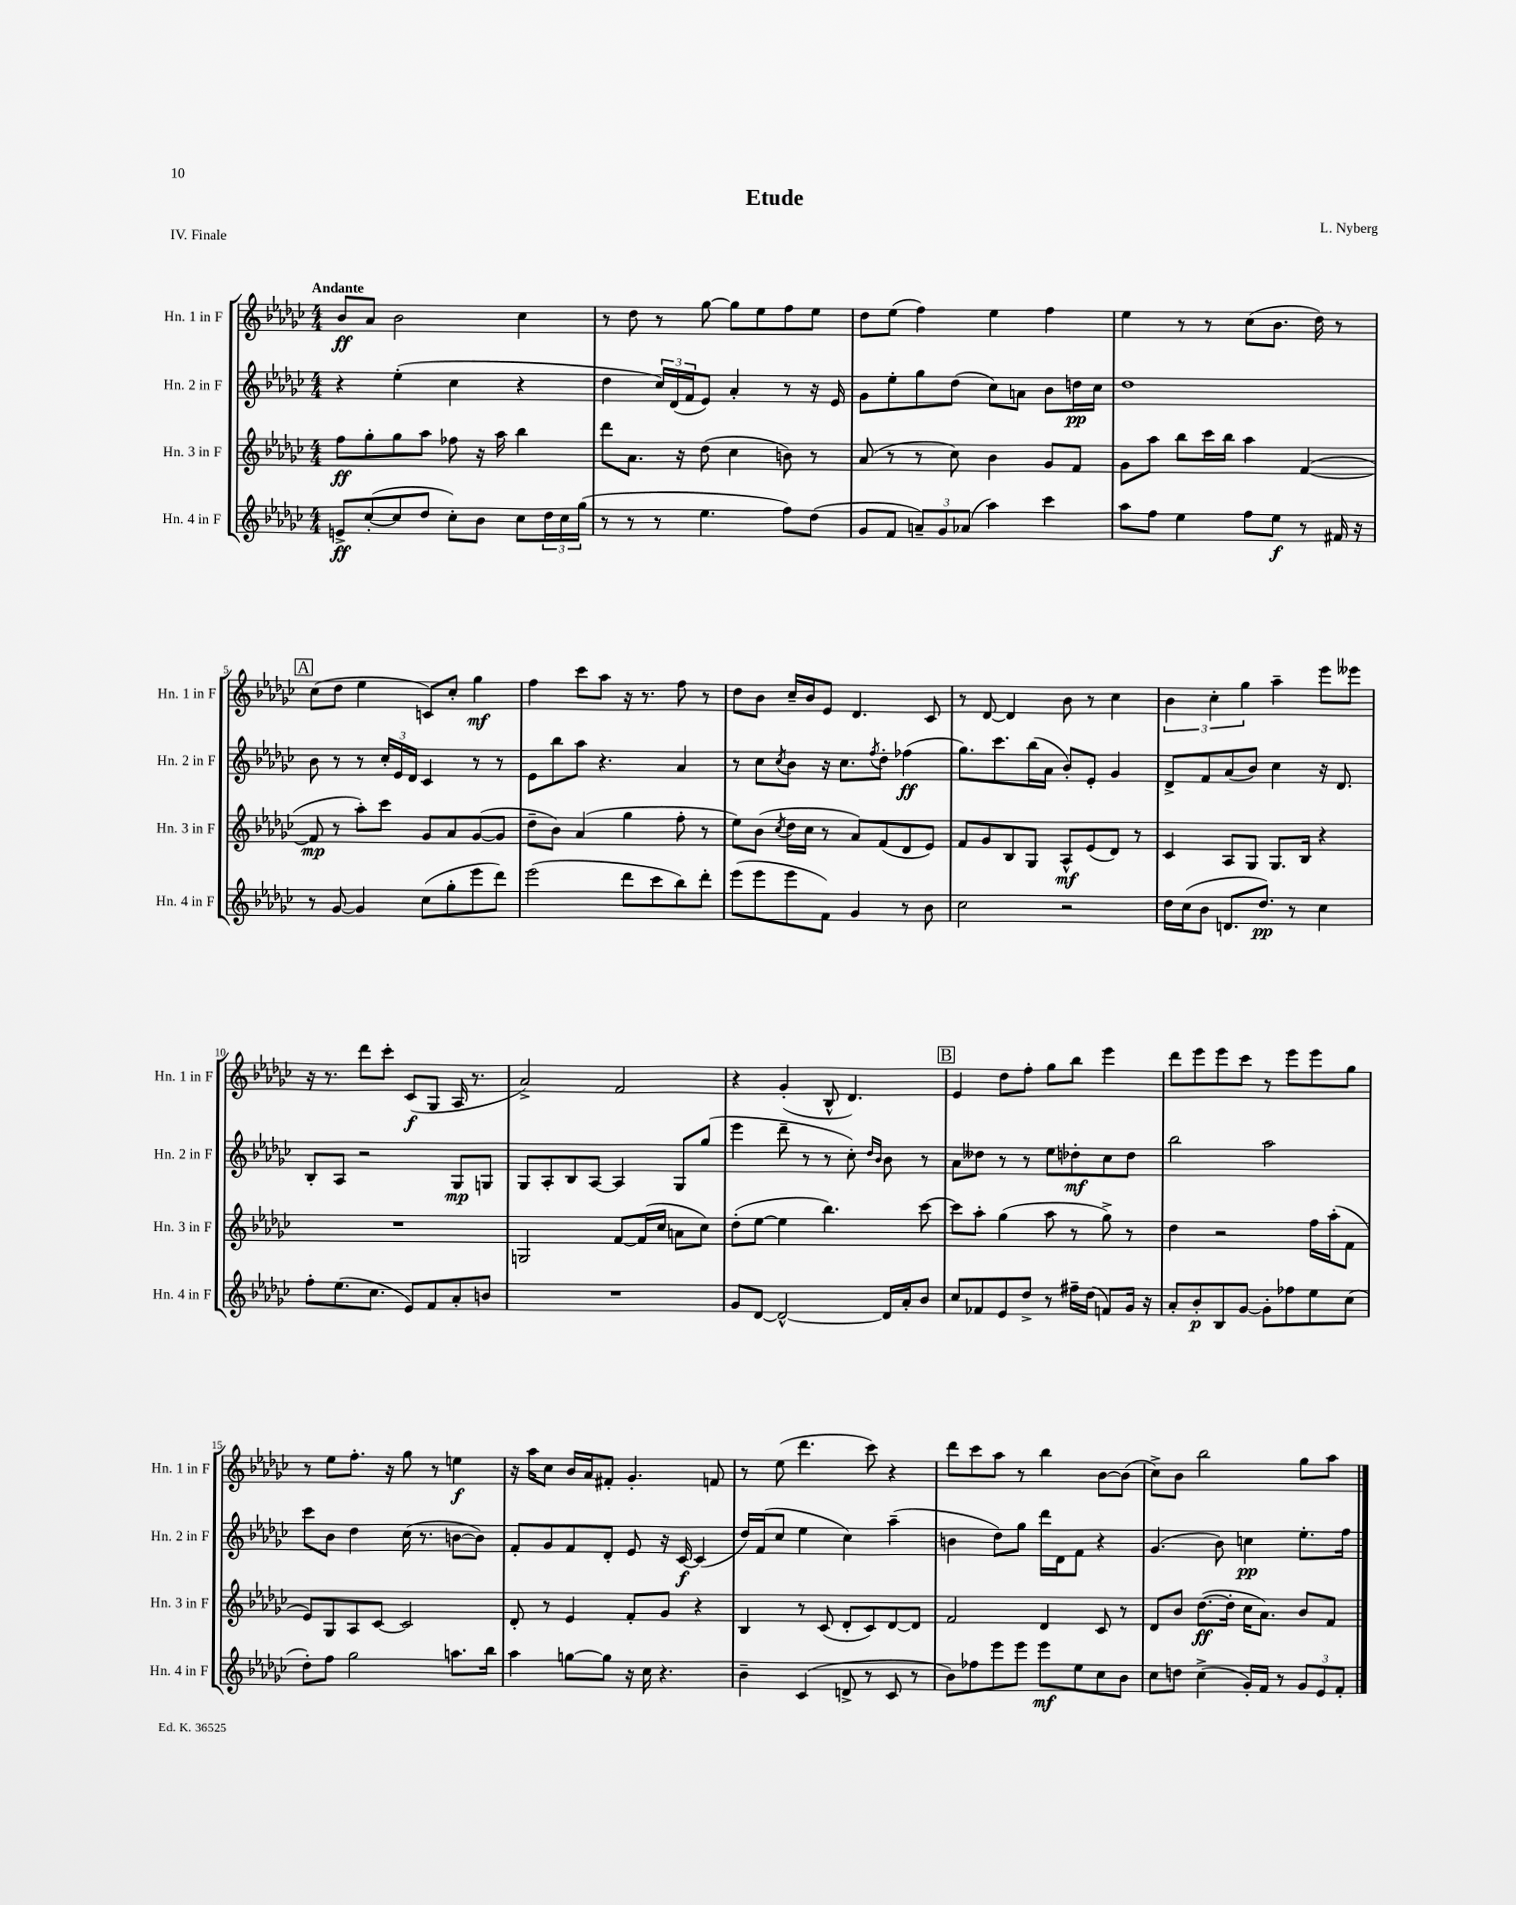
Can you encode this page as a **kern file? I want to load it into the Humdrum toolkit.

**kern	**dynam	**kern	**dynam	**kern	**dynam	**kern	**dynam
*part4	*part4	*part3	*part3	*part2	*part2	*part1	*part1
*staff4	*staff4	*staff3	*staff3	*staff2	*staff2	*staff1	*staff1
*I"Hn. 4 in F	*	*I"Hn. 3 in F	*	*I"Hn. 2 in F	*	*I"Hn. 1 in F	*
*I'Hn. 4 in F	*	*I'Hn. 3 in F	*	*I'Hn. 2 in F	*	*I'Hn. 1 in F	*
*clefG2	*	*clefG2	*	*clefG2	*	*clefG2	*
*k[b-e-a-d-g-c-]	*	*k[b-e-a-d-g-c-]	*	*k[b-e-a-d-g-c-]	*	*k[b-e-a-d-g-c-]	*
*M4/4	*	*M4/4	*	*M4/4	*	*M4/4	*
=1	=1	=1	=1	=1	=1	=1	=1
!	!	!	!	!	!	!LO:TX:a:B:t=Andante	!
8en^/L	ff	8ff\L	ff	4r	.	8b-/L	ff
([8cc-'/	.	8gg-'\	.	.	.	8a-/J	.
8cc-/]	.	8gg-\	.	(4ee-'\	.	2b-\	.
8dd-/J	.	8aa-\J	.	.	.	.	.
8cc-'\L)	.	8ff-X\	.	4cc-\	.	.	.
8b-\J	.	16r	.	.	.	.	.
.	.	16aa-\	.	.	.	.	.
8cc-\L	.	4bb-\	.	4r	.	4cc-\	.
24dd-\L	.	.	.	.	.	.	.
24cc-\	.	.	.	.	.	.	.
(24gg-\JJ	.	.	.	.	.	.	.
=2	=2	=2	=2	=2	=2	=2	=2
8r	.	8ddd-\L	.	4dd-\	.	8r	.
8r	.	8.a-\J	.	.	.	8dd-\	.
8r	.	.	.	24cc-/LL)	.	8r	.
.	.	.	.	(24d-/	.	.	.
.	.	16r	.	.	.	.	.
.	.	.	.	24f/J	.	.	.
4.ee-\	.	(8dd-\	.	8e-/J)	.	[8gg-\	.
.	.	4cc-\	.	4a-'/	.	8gg-\L]	.
.	.	.	.	.	.	8ee-\	.
8ff\L)	.	8bn\)	.	8r	.	8ff\	.
(8dd-\J	.	8r	.	16r	.	8ee-\J	.
.	.	.	.	16e-/	.	.	.
=3	=3	=3	=3	=3	=3	=3	=3
8g-/L	.	(8a-/	.	8g-\L	.	8dd-\L	.
8f/J	.	8r	.	8ee-'\	.	(8ee-\J	.
12an~/L)	.	8r	.	8gg-\	.	4ff\)	.
12g-/	.	.	.	.	.	.	.
.	.	8cc-\)	.	(8dd-\J	.	.	.
(12a-X/J	.	.	.	.	.	.	.
4aa-\)	.	4b-\	.	8cc-\L)	.	4ee-\	.
.	.	.	.	8an\J	.	.	.
4ccc-\	.	8g-/L	.	8b-\L	.	4ff\	.
.	.	8f/J	.	16ddn\L	pp	.	.
.	.	.	.	16cc-\JJ	.	.	.
=4	=4	=4	=4	=4	=4	=4	=4
8aa-\L	.	8g-\L	.	1dd-	.	4ee-\	.
8ff\J	.	8aa-\J	.	.	.	.	.
4ee-\	.	8bb-\L	.	.	.	8r	.
.	.	16ccc-\L	.	.	.	8r	.
.	.	16bb-\JJ	.	.	.	.	.
8ff\L	.	4aa-\	.	.	.	(8cc-\L	.
8ee-\J	f	.	.	.	.	8.b-\J	.
8r	.	([4f/	.	.	.	.	.
.	.	.	.	.	.	16dd-\)	.
16f#X/	.	.	.	.	.	8r	.
16r	.	.	.	.	.	.	.
!!LO:LB:g=z
!!LO:REH:place=s1:t=A
=5	=5	=5	=5	=5	=5	=5	=5
8r	.	8f/]	mp	8b-\	.	(8cc-\L	.
[8g-/	.	8r	.	8r	.	8dd-\J	.
4g-/]	.	8aa-'\L)	.	8r	.	4ee-\	.
.	.	8ccc-\J	.	24cc-'/LL	.	.	.
.	.	.	.	24e-/	.	.	.
.	.	.	.	24d-/JJ	.	.	.
(8cc-\L	.	8g-/L	.	4c-/	.	8cn/L)	.
8gg-'\	.	8a-/	.	.	.	8cc-'/J	.
8eee-\	.	([8g-/	.	8r	.	4gg-\	mf
8ddd-\J)	.	8g-/J]	.	8r	.	.	.
=6	=6	=6	=6	=6	=6	=6	=6
(2eee-\	.	8dd-~\L	.	8e-\L	.	4ff\	.
.	.	8b-\J)	.	8bb-\	.	.	.
.	.	(4a-/	.	8aa-\J	.	8ccc-\L	.
.	.	.	.	4.r	.	8aa-\J	.
8ddd-\L	.	4gg-\	.	.	.	16r	.
.	.	.	.	.	.	8.r	.
8ccc-\	.	.	.	.	.	.	.
8bb-\)	.	8ff'\	.	4a-/	.	8ff\	.
8ddd-'\J	.	8r	.	.	.	8r	.
=7	=7	=7	=7	=7	=7	=7	=7
(8eee-\L	.	8ee-\L)	.	8r	.	8dd-\L	.
8eee-\	.	(8b-\J	.	8cc-\L	.	8b-\J	.
.	.	8qcc-/	.	8qcc-/	.	.	.
8eee-\	.	16dd-\LL	.	8b-\J	.	16cc-~/LL	.
.	.	16cc-\JJ	.	.	.	16b-/J	.
8f\J)	.	8r	.	16r	.	8e-/J	.
.	.	.	.	8.cc-\L	.	.	.
4g-/	.	8a-/L)	.	.	.	4.d-/	.
.	.	.	.	8qff/	.	.	.
.	.	(8f/	.	8dd-'\J	.	.	.
8r	.	8d-/	.	(4ff-X\	ff	.	.
8b-\	.	8e-/J)	.	.	.	8c-/	.
=8	=8	=8	=8	=8	=8	=8	=8
2cc-\	.	8f/L	.	8.gg-\L)	.	8r	.
.	.	8g-/	.	.	.	[8d-/	.
.	.	.	.	8.ccc-\	.	.	.
.	.	8B-/	.	.	.	4d-/]	.
.	.	8G-/J	.	(16bb-\L	.	.	.
.	.	.	.	16a-\JJ	.	.	.
2r	.	8A-^^/L	mf	8b-'/L)	.	8b-\	.
.	.	(8e-/	.	8e-'/J	.	8r	.
.	.	8d-/J)	.	4g-/	.	4cc-\	.
.	.	8r	.	.	.	.	.
=9	=9	=9	=9	=9	=9	=9	=9
16dd-\LL	.	4c-/	.	8d-^/L	.	6b-\	.
(16cc-\J	.	.	.	.	.	.	.
8b-\J	.	.	.	8f/	.	.	.
.	.	.	.	.	.	6cc-'\	.
8.dn/L	.	8A-/L	.	(8a-/	.	.	.
.	.	.	.	.	.	6gg-\	.
.	.	8G-/J	.	8b-/J)	.	.	.
8.dd-/J)	pp	.	.	.	.	.	.
.	.	8.G-/L	.	4cc-\	.	4aa-~\	.
8r	.	.	.	.	.	.	.
.	.	16B-/Jk	.	.	.	.	.
4cc-\	.	4r	.	16r	.	8eee-\L	.
.	.	.	.	8.d-/	.	.	.
.	.	.	.	.	.	8eee--X\J	.
!!LO:LB:g=z
=10	=10	=10	=10	=10	=10	=10	=10
8ff'\L	.	1r	.	8B-'/L	.	16r	.
.	.	.	.	.	.	8.r	.
(8.ee-\	.	.	.	8A-/J	.	.	.
.	.	.	.	2r	.	8ddd-\L	.
8.cc-\J	.	.	.	.	.	.	.
.	.	.	.	.	.	8ccc-'\J	.
8e-/L)	.	.	.	.	.	(8c-/L	f
8f/	.	.	.	.	.	8G-/J	.
8a-'/	.	.	.	8G-/L	mp	16A-/	.
.	.	.	.	.	.	8.r	.
8bn/J	.	.	.	8Gn/J	.	.	.
=11	=11	=11	=11	=11	=11	=11	=11
1r	.	2Gn/	.	8G-/L	.	2a-^/)	.
.	.	.	.	8A-'/	.	.	.
.	.	.	.	8B-/	.	.	.
.	.	.	.	[8A-/J	.	.	.
.	.	[8f/L	.	4A-/]	.	2f/	.
.	.	(16f/L]	.	.	.	.	.
.	.	16cc-/JJ	.	.	.	.	.
.	.	8an\L	.	8G-/L	.	.	.
.	.	8cc-\J)	.	(8gg-/J	.	.	.
=12	=12	=12	=12	=12	=12	=12	=12
8g-/L	.	(8dd-'\L	.	4eee-\	.	4r	.
[8d-/J	.	[8ee-\J	.	.	.	.	.
2d-^^/_	.	4ee-\]	.	8ddd-~\	.	(4g-'/	.
.	.	.	.	8r	.	.	.
.	.	4.bb-\)	.	8r	.	8B-^^/	.
.	.	.	.	8cc-'\)	.	4.d-/)	.
.	.	.	.	16qqdd-/LL	.	.	.
.	.	.	.	16qqb-/JJ	.	.	.
16d-/LL]	.	.	.	8b-\	.	.	.
16a-'/J	.	.	.	.	.	.	.
8b-/J	.	[8ccc-\	.	8r	.	.	.
!!LO:REH:place=s1:t=B
=13	=13	=13	=13	=13	=13	=13	=13
8cc-/L	.	8ccc-\L]	.	8a-\L	.	4e-/	.
8f-X/	.	8aa-'\J	.	8dd--X\J	.	.	.
8e-/	.	(4gg-\	.	8r	.	8dd-\L	.
8dd-^/J	.	.	.	8r	.	8ff'\J	.
8r	.	8aa-\	.	8ee-\L	.	8gg-\L	.
16ff#X~\LL	.	8r	.	8dd-X'\	mf	8bb-\J	.
(16dd-\JJ	.	.	.	.	.	.	.
8fn/L)	.	8gg-^\)	.	8cc-\	.	4eee-\	.
16g-/Jk	.	8r	.	8dd-\J	.	.	.
16r	.	.	.	.	.	.	.
=14	=14	=14	=14	=14	=14	=14	=14
8a-'/L	.	4dd-\	.	2bb-\	.	8ddd-\L	.
8b-'/	p	.	.	.	.	8eee-\	.
8B-/	.	2r	.	.	.	8eee-\	.
[8g-/J	.	.	.	.	.	8ccc-\J	.
8g-'\L]	.	.	.	2aa-\	.	8r	.
8ff-X\	.	.	.	.	.	8eee-\L	.
8ee-\	.	16ff\LL	.	.	.	8eee-\	.
.	.	(16aa-'\J	.	.	.	.	.
(8cc-\J	.	8f\J	.	.	.	8gg-\J	.
!!LO:LB:g=z
=15	=15	=15	=15	=15	=15	=15	=15
8dd-'\L)	.	8e-/L)	.	8ccc-\L	.	8r	.
8ff\J	.	8G-/	.	8b-\J	.	8ee-\L	.
2gg-\	.	8A-/	.	4dd-\	.	8.ff'\J	.
.	.	[8c-/J	.	.	.	.	.
.	.	.	.	.	.	16r	.
.	.	2c-/]	.	(16cc-\	.	8gg-\	.
.	.	.	.	8.r	.	.	.
.	.	.	.	.	.	8r	.
8.aan\L	.	.	.	[8bn\L	.	4een\	f
.	.	.	.	8b\J])	.	.	.
16bb-\Jk	.	.	.	.	.	.	.
=16	=16	=16	=16	=16	=16	=16	=16
4aa-\	.	8d-'/	.	8f'/L	.	16r	.
.	.	.	.	.	.	16aa-\KL	.
.	.	8r	.	8g-/	.	8cc-\J	.
[8ggn\L	.	4e-/	.	8f/	.	16b-/LL	.
.	.	.	.	.	.	16a-/J	.
8gg\J]	.	.	.	8d-'/J	.	8f#X'/J	.
16r	.	8f'/L	.	8e-/	.	4.g-'/	.
16cc-\	.	.	.	.	.	.	.
4.r	.	8g-/J	.	16r	.	.	.
.	.	.	.	[16c-/	f	.	.
.	.	4r	.	(4c-/]	.	.	.
.	.	.	.	.	.	8fn/	.
=17	=17	=17	=17	=17	=17	=17	=17
4b-~\	.	4B-/	.	16dd-/LL)	.	8r	.
.	.	.	.	(16f/J	.	.	.
.	.	.	.	8cc-/J	.	(8ee-\	.
(4c-/	.	8r	.	4ee-\	.	4.ddd-\	.
.	.	(8c-/	.	.	.	.	.
8dn^/	.	8d-'/L	.	4cc-\)	.	.	.
8r	.	8c-/)	.	.	.	8ccc-\)	.
8c-/	.	[8d-/	.	(4aa-~\	.	4r	.
8r	.	8d-/J]	.	.	.	.	.
=18	=18	=18	=18	=18	=18	=18	=18
8b-\L)	.	2f/	.	4bn\	.	8ddd-\L	.
8ff-X\	.	.	.	.	.	8ccc-\	.
8eee-\	.	.	.	8dd-\L)	.	8aa-\J	.
8eee-\J	.	.	.	8gg-\J	.	8r	.
8eee-\L	mf	4d-/	.	16ddd-\LL	.	4bb-\	.
.	.	.	.	16d-\J	.	.	.
8ee-\	.	.	.	8f\J	.	.	.
8cc-\	.	8c-/	.	4r	.	[8b-\L	.
8b-\J	.	8r	.	.	.	(8b-\J]	.
=19	=19	=19	=19	=19	=19	=19	=19
8cc-\L	.	8d-/L	.	(4.g-/	.	8cc-^\L)	.
8ddn\J	.	8b-/J	.	.	.	8b-\J	.
(4cc-^\	.	([8.dd-\L	ff	.	.	2bb-\	.
.	.	.	.	8b-\)	.	.	.
.	.	16dd-'\Jk]	.	.	.	.	.
16g-'/LL)	.	16cc-\KL	.	4ccn\	pp	.	.
16f/JJ	.	8.a-\J)	.	.	.	.	.
8r	.	.	.	.	.	.	.
12g-/L	.	8b-/L	.	8.ee-'\L	.	8gg-\L	.
12e-/	.	.	.	.	.	.	.
.	.	8f/J	.	.	.	8aa-\J	.
12f'/J	.	.	.	.	.	.	.
.	.	.	.	16ff\Jk	.	.	.
==	==	==	==	==	==	==	==
*-	*-	*-	*-	*-	*-	*-	*-
